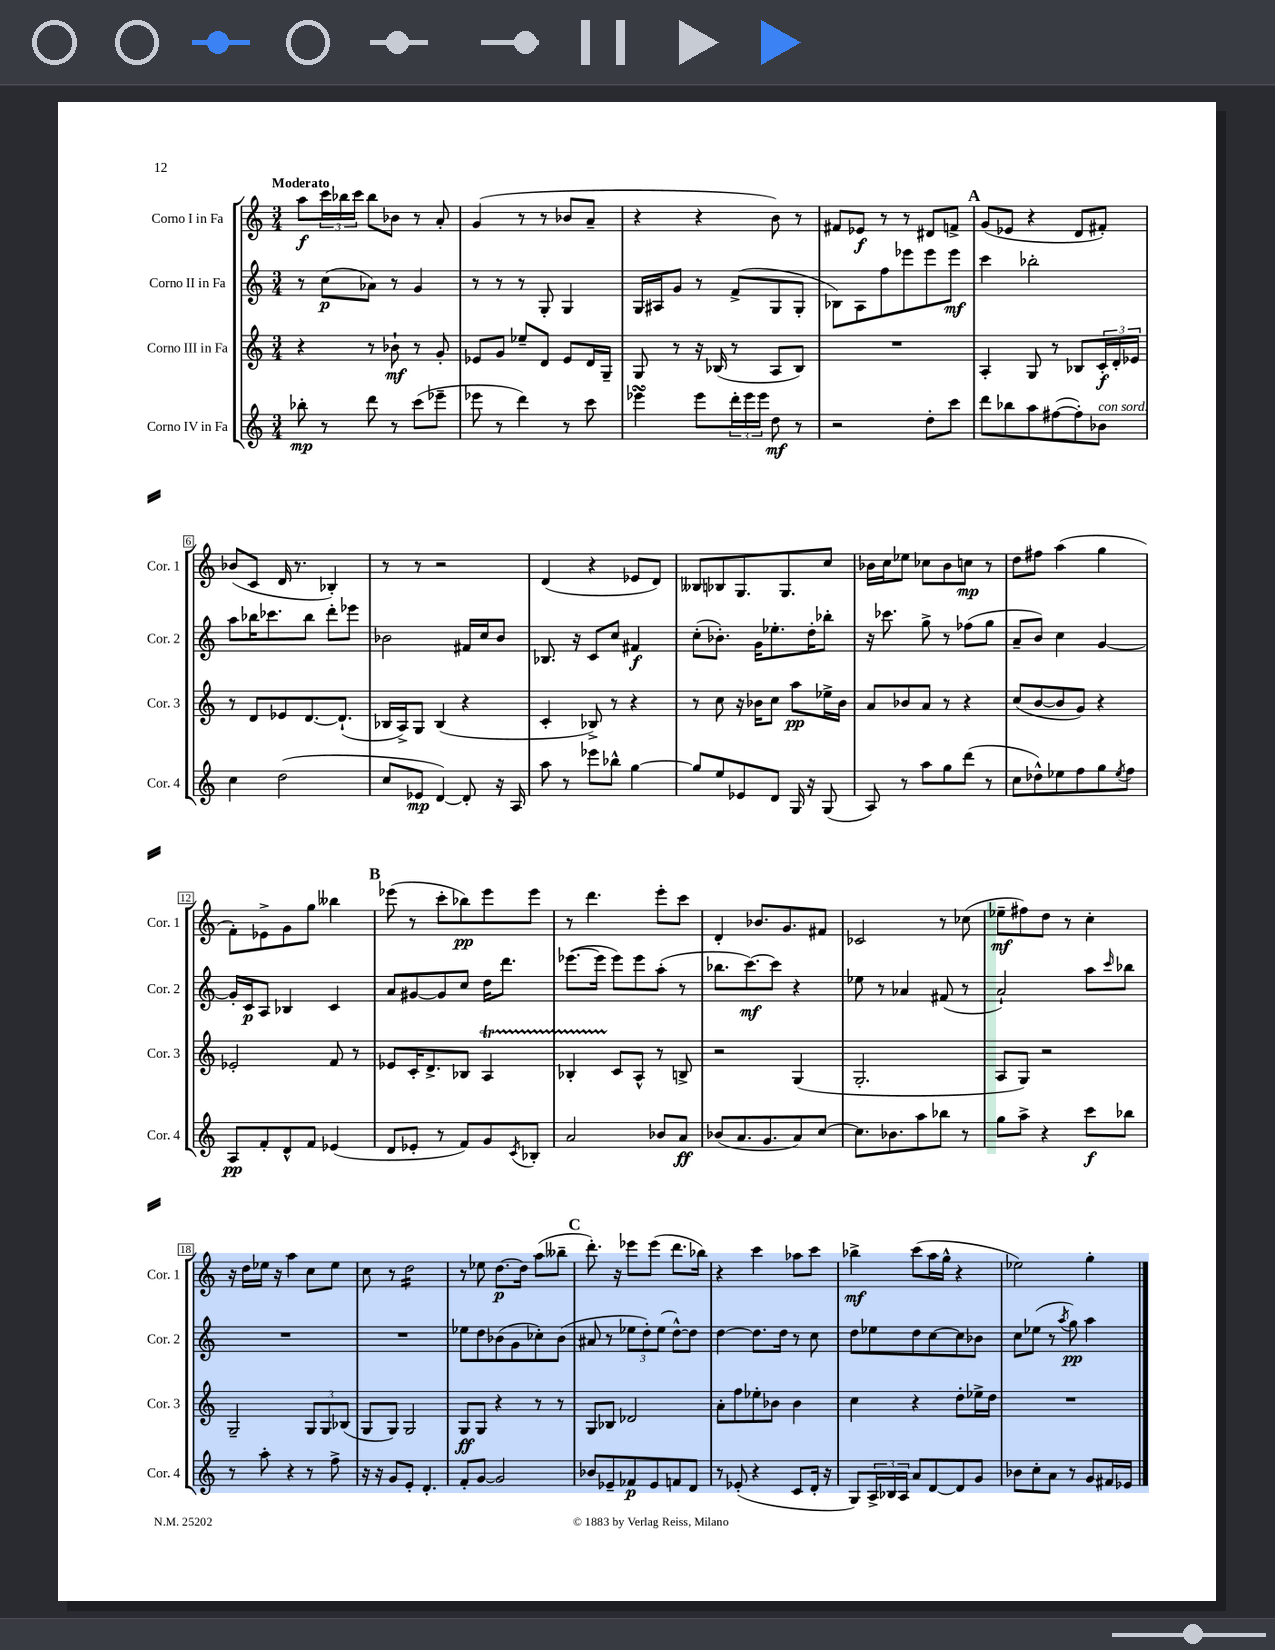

**kern	**kern	**kern	**kern
*staff4	*staff3	*staff2	*staff1
*clefG2	*clefG2	*clefG2	*clefG2
*k[]	*k[]	*k[]	*k[]
*M3/4	*M3/4	*M3/4	*M3/4
8bb-'	4r	8r	8aa
8r	.	(8cc	24ccc
.	.	.	24bb-
.	.	.	24ccc
8ddd	8r	8a-)	8bb-
8r	8b-`	8r	8b-
(8ccc	8r	4g	8r
8eee-~	8g'	.	8a'
=	=	=	=
8eee-	8e-	8r	(4g
8r	8g	8r	.
4ddd)	8ee-~	8r	8r
.	8d	8G'	8r
8r	8e-	4G	8b-
8ccc	16d	.	8a~
.	16G~	.	.
=	=	=	=
4eee-	8G	16G	4r
.	.	16A#	.
.	8r	8g	.
8eee-	16r	8r	4r
.	(16B-	.	.
24ddd'	8r	(8f^	.
24eee-	.	.	.
24eee-	.	.	.
8dd	8A	8G	8b)
8r	8B-)	8G'	8r
=	=	=	=
2r	2.r	8B-)	8f#
.	.	8A	8e-
.	.	8ff	8r
.	.	8eee-	8r
8dd'	.	8eee-	8d#
8ccc	.	8eee-	8f^
=	=	=	=
8ddd	4A'	4ccc	(8g
8bb-	.	.	8e-
8aa	8G	2bb-'	4r
([8ff#	8r	.	.
8ff#'])	8B-	.	8d
8b-	24c'	.	8f#')
.	24d'	.	.
.	24e-	.	.
=	=	=	=
4cc	8r	8aa	(8b-
.	8d	16bb-	8c
.	.	8.ccc-	.
(2dd	8e-	.	16d
.	.	.	8.r
.	[8.d	8bb-	.
.	.	8ddd'	4B-')
.	(8.d`]	.	.
.	.	8eee-	.
=	=	=	=
8cc	16B-	2b-	8r
.	16A^)	.	.
8e-	8G	.	8r
[4d)	(4B-	.	2r
8d']	4r	16f#	.
.	.	16cc	.
16r	.	8b-	.
16A	.	.	.
=	=	=	=
8aa	4c'	8.B-	(4d
8r	.	.	.
.	.	16r	.
8eee-	8B-^)	8c	4r
8bb-^^	8r	8cc	.
[4gg	4r	4f#	8e-
.	.	.	8d)
=	=	=	=
8gg]	8r	(8cc'	8B--
8ee	8cc	8.b-')	8B-
8e-	16r	.	8.G
.	16b-	16g	.
8d	8cc	8.ee-'	.
.	.	.	8.G
16G	8aa	.	.
16r	.	16dd'	.
(8G	16ee-^	8bb-'	8cc
.	16b-	.	.
=	=	=	=
8A)	8a	16r	16b-
.	.	8.ccc-	16cc
8r	8b-	.	8ee-
8aa	8a	8gg^	8cc-
8gg	8r	8r	8b-
(8ddd	4r	(8ff-	8cc
8r	.	8gg	8r
=	=	=	=
8cc	(8cc	8a~	8dd
8dd-^^)	[8b	8b)	8ff#
8ee-	8b]	4cc	(4aa
8ff	8g)	.	.
8gg	4r	[4g	4gg
8qee-	.	.	.
8ff	.	.	.
=	=	=	=
8A	2e-'	16g']	8f')
.	.	16c	.
8f'	.	8A	8e-^
8d^^	.	4B-	8g
8f	.	.	8gg
(4e-	8f	4c	4bb--
.	8r	.	.
=	=	=	=
8d	8e-	8a	(8eee-
8e-'	16c'	[8g#	8r
.	8.d^	.	.
8r	.	8g#]	8ccc'
8f)	8B-	8cc	8bb-)
8g	4A	16dd	8eee-
.	.	8.ddd	.
8qc	.	.	.
8B-'	.	.	8eee-
=	=	=	=
2a	4B-'	([8.eee-	8r
.	.	.	4.ddd
.	.	16eee-]	.
.	8c	8eee-)	.
.	8A^^	8eee-	.
8b-	8r	(8aa'	8eee'
8a	8B^	8r	8ccc
=	=	=	=
(8b-	2r	8.bb-	4d'
8.a	.	.	.
.	.	[8.ccc)	.
.	.	.	8.b-
8.g	.	.	.
.	.	8ccc]	.
.	.	.	8.g
8a)	(4G	4r	.
[8cc	.	.	8f#
=	=	=	=
8.cc]	2.G'	8ee-	2c-
.	.	8r	.
8.b-	.	.	.
.	.	4a-	.
8aa	.	.	.
8bb-	.	(8f#	8r
8r	.	8r	(8cc-
=	=	=	=
8gg	8A	2a`)	8ee-~
8aa^	8G)	.	8ff#)
4r	2r	.	8dd
.	.	.	8r
8ccc	.	8aa	4cc'
.	.	16qqccc	.
8bb-	.	8bb-	.
=	=	=	=
8r	2G~	2.r	16r
.	.	.	16dd
8aa'	.	.	16ee-
.	.	.	16r
4r	.	.	4aa
8r	12G	.	8cc
.	12G	.	.
8ff^	.	.	8ee-
.	(12B-	.	.
=	=	=	=
16r	8G	2.r	8cc
16r	.	.	.
8g	8G)	.	8r
8e'	2G	.	2dd
4.d'	.	.	.
=	=	=	=
8f'	8G	8ee-	8r
[8g	8G	8dd	8ee-
2g]	4r	(8b-	[8.dd
.	.	8g	.
.	.	.	16dd]
.	8r	8cc-')	(8aa
.	8r	(8b-	8bb--~
=	=	=	=
8b-	8G	8a#	8.ddd')
8e-~	8B-	8r	.
.	.	.	16r
8f-	2d-	12ee-	8eee-
.	.	12dd')	.
8e-	.	.	(8eee-
.	.	(12ee-	.
8f	.	[8dd^^)	8.ddd
8d	.	8dd]	.
.	.	.	16bb-)
=	=	=	=
8r	8a'	[4dd	4r
(8e-'	8ff	.	.
4r	8ee-'	8.dd]	4ccc
.	8b-	.	.
.	.	16dd	.
8c	4b-	8r	8aa-
16d'	.	8cc	8ccc
16r	.	.	.
=	=	=	=
8G)	4cc	8dd	4bb-^
24A^	.	8ee-	.
24B-	.	.	.
24A	.	.	.
8a	4r	8dd	(8ccc
[8d	.	[8cc	16aa
.	.	.	16gg^^
8d]	8dd'	8cc]	4r
8g	16ee-^	8b-	.
.	16dd	.	.
=	=	=	=
8b-	2.r	8cc	2ee-)
8cc'	.	(8ee-	.
8a	.	8r	.
.	.	8qaa	.
8r	.	8gg)	.
8g	.	4aa	4gg'
16f#	.	.	.
16e-	.	.	.
==	==	==	==
*-	*-	*-	*-
